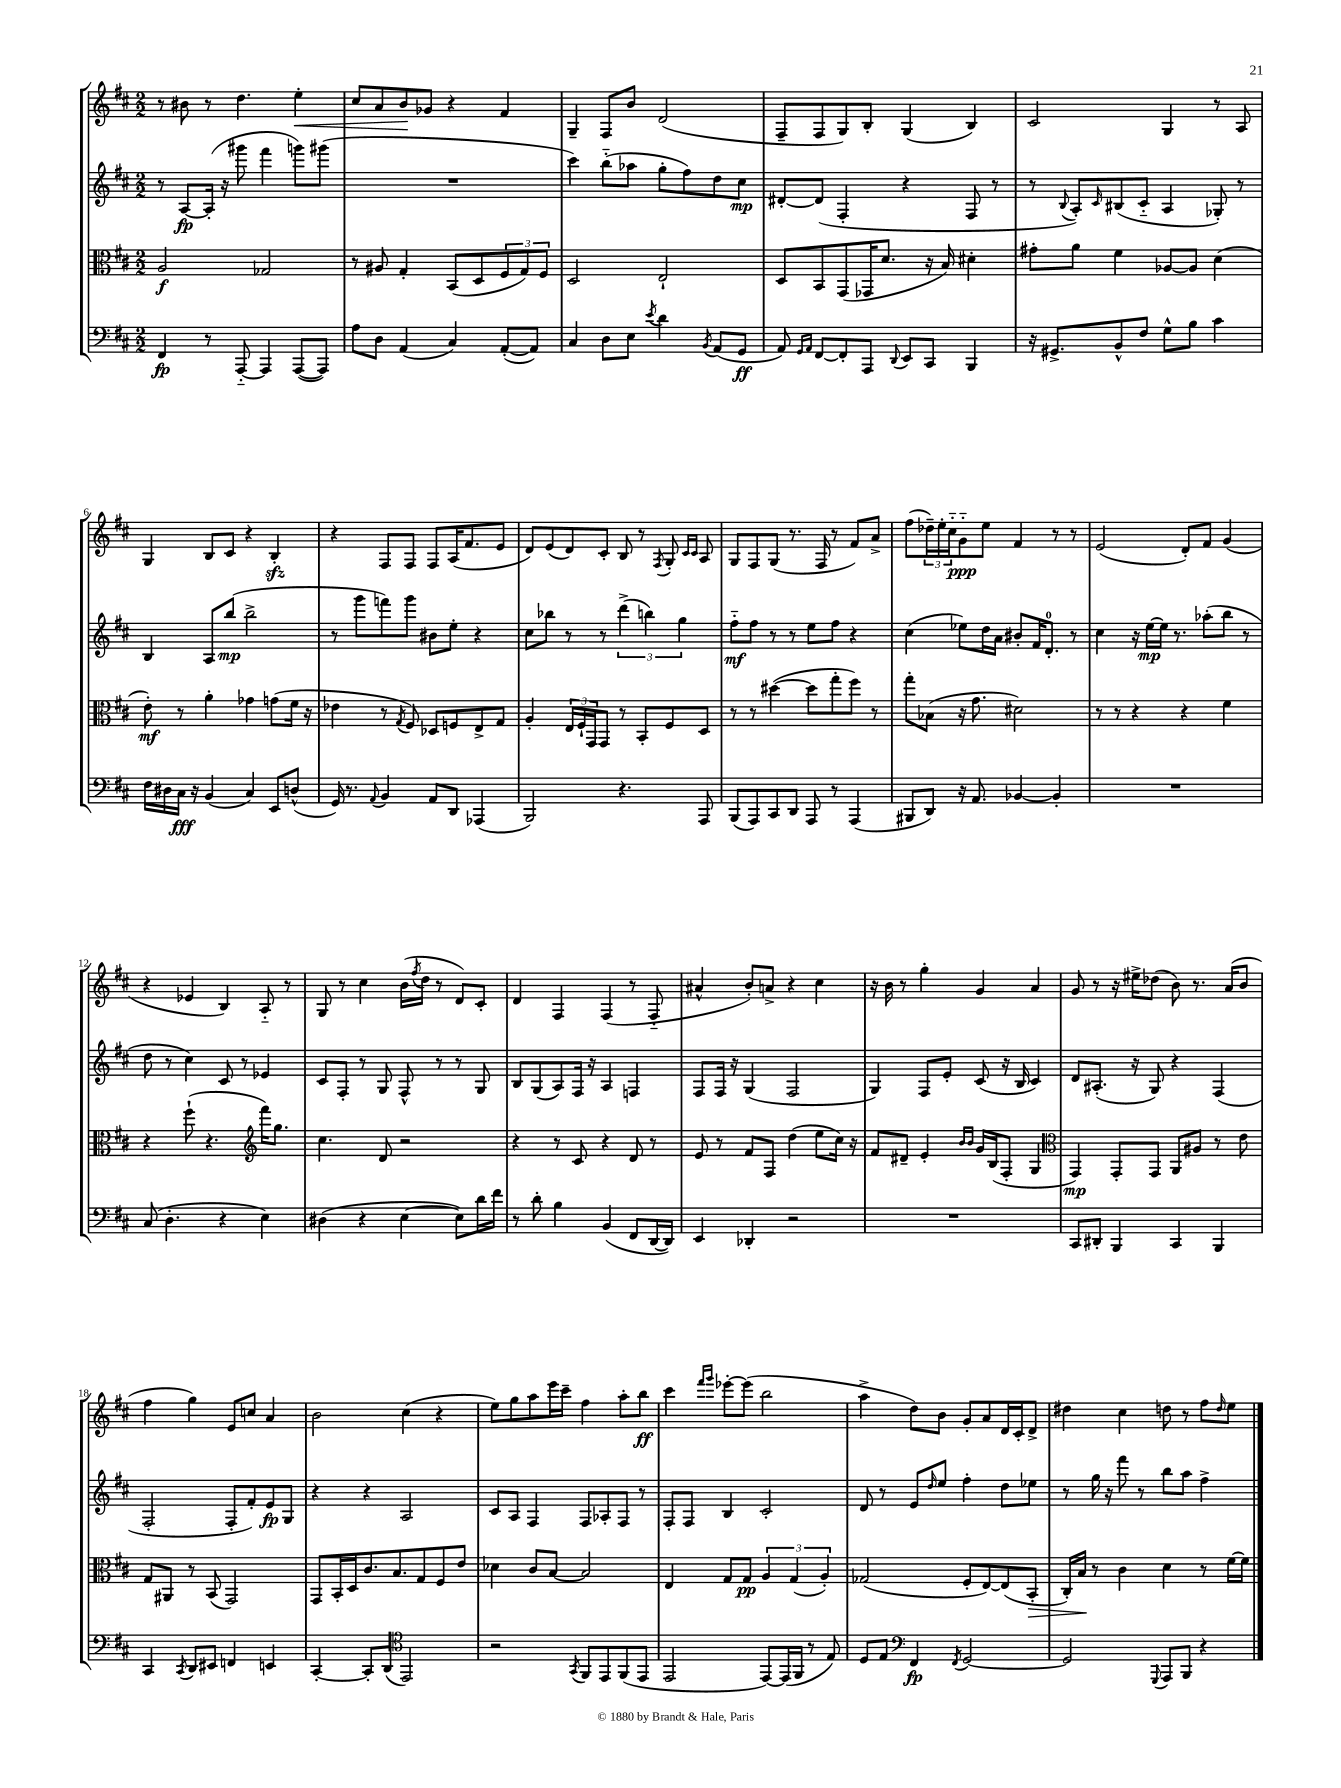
<<
\new StaffGroup <<
\new Staff = "s0" {
    \clef treble \key d \major \numericTimeSignature \time 2/2
    r8 bis'8 r8 d''4. e''4-.\< |
    cis''8 a'8 b'8\! ges'8 r4 fis'4 |
    g4-- fis8 b'8 d'2( |
    fis8-- fis8 g8) b8-. g4( b4) |
    cis'2 g4 r8 a8 |
    g4 b8 cis'8 r4 b4-.\sfz |
    r4 fis8 fis8 fis8 a16( fis'8. e'8 |
    d'8) e'8( d'8) cis'8-. b8 r8 \acciaccatura { fis8 } g8-. \grace { cis'16 cis'16 } a8 |
    g8 fis8 g8( r8. fis16 r8 fis'8) a'8-> |
    fis''8( \tuplet 3/2 { des''16--) e''16-. cis''16-_ } g'8-_\ppp e''8 fis'4 r8 r8 |
    e'2( d'8-.) fis'8 g'4( |
    r4 ees'4 b4) a8-_ r8 |
    g8 r8 cis''4 b'16( \acciaccatura { fis''8 } d''16 r8 d'8) cis'8-. |
    d'4 fis4 fis4( r8 fis8-_ |
    ais'4-^ b'8-.) a'8-> r4 cis''4 |
    r16 b'16 r8 g''4-. g'4 a'4 |
    g'8 r8 r16 eis''16-> des''8( b'8) r8. a'16( b'8 |
    fis''4 g''4) e'8 c''8 a'4 |
    b'2 cis''4( r4 |
    e''8) g''8 a''8 e'''16 cis'''16-- fis''4 a''8-. b''8\ff |
    cis'''4 \grace { fis'''16 g'''16 } ees'''8~-. ees'''8( b''2 |
    a''4-> d''8) b'8 g'8-. a'8 d'16 cis'16-. d'8-> |
    dis''4 cis''4 d''8 r8 fis''8 \grace { d''16 } e''8 \bar "|." |
}
\new Staff = "s1" {
    \clef treble \key d \major \numericTimeSignature \time 2/2
    r8 a8~\fp a16-.( r16 gis'''8 fis'''4 g'''8) gis'''8( |
    R1 |
    cis'''4) b''8-_( aes''8 g''8-. fis''8) d''8 cis''8\mp |
    dis'8~-. dis'8( fis4-. r4 fis8 r8 |
    r8 \appoggiatura { b8 } a8-.) \grace { cis'16 } bis8( cis'8-_ a4 ges8-.) r8 |
    b4 a8 b''8\mp( b''2-> |
    r8 g'''8 f'''8) g'''8 bis'8 e''8-. r4 |
    cis''8 bes''8 r8 r8 \tuplet 3/2 { d'''4->( b''4) g''4 } |
    fis''8-_\mf fis''8 r8 r8 e''8 fis''8 r4 |
    cis''4( ees''8) d''16 a'16 bis'8-. fis'16 d'8.-0-. r8 |
    cis''4 r16 e''16~\mp e''16 r8. aes''8-.( b''8 r8 |
    d''8 r8 cis''4) cis'8 r8 ees'4 |
    cis'8 fis8-. r8 g8 fis8-^ r8 r8 g8 |
    b8 g8( a8) fis16 r16 a4 f4 |
    fis8 fis16 r16 g4( fis2 |
    g4) fis8 e'8-. cis'8( r16 b16 cis'4) |
    d'8 ais8.-.( r16 g8) r4 fis4( |
    fis2-. fis8-. fis'8-.) e'8\fp g8 |
    r4 r4 a2 |
    cis'8 a8 fis4 fis8 aes8-. fis8 r8 |
    fis8-. fis8 b4 cis'2-. |
    d'8 r8 e'8 \grace { d''16 } e''8 fis''4-. d''8 ees''8 |
    r8 g''16 r16 fis'''8 r8 b''8 a''8 fis''4-> \bar "|." |
}
\new Staff = "s2" {
    \clef alto \key d \major \numericTimeSignature \time 2/2
    a2\f ges2 |
    r8 ais8 g4-. b,8( d8 \tuplet 3/2 { fis8 g8) fis8 } |
    d2 e2-! |
    d8 b,8 g,8( ges,16 d'8. r16 b16) dis'4-. |
    gis'8-. a'8 fis'4 aes8~ aes8 d'4( |
    e'8-.\mf) r8 a'4-. ges'4 g'8( fis'16 r16 |
    ees'4 r8 \acciaccatura { g8 } fis8) des8 f8 e8-> g8 |
    a4-. \tuplet 3/2 { e16 fis16-! g,16 } g,8 r8 b,8-. fis8 d8 |
    r8 r8 dis''4~( dis''8 g''8-. fis''8) r8 |
    g''8-. bes8( r16 g'8. dis'2) |
    r8 r8 r4 r4 fis'4 |
    r4 fis''8-!( r4. \clef treble fis'''16) g''8. |
    cis''4. d'8 r2 |
    r4 r8 cis'8 r4 d'8 r8 |
    e'8 r8 fis'8 fis8 d''4( e''8 cis''16) r16 |
    fis'8 dis'8-- e'4-. \grace { b'16 b'16 } g'16 b16( fis8-. g4 |
    \clef alto g,4\mp) g,8-. g,8 a,8 ais8 r8 e'8 |
    g8 ais,8 r8 b,8( g,2) |
    g,8 b,16-. d16 cis'8. b8. g8 fis8 e'8 |
    des'4 cis'8 b8~ b2 |
    e4 g8 g8\pp \tuplet 3/2 { a4 g4( a4-.) } |
    ges2( fis8-. e8~) e8( b,8-.\> |
    cis16-.) b16\! r8 cis'4 d'4 r8 fis'16~ fis'16 \bar "|." |
}
\new Staff = "s3" {
    \clef bass \key d \major \numericTimeSignature \time 2/2
    fis,4\fp r8 a,,8~-_ a,,4 a,,8~( a,,8) |
    a8 d8 a,4( cis4) a,8~-.( a,8) |
    cis4 d8 e8 \acciaccatura { e'8 } d'4 \acciaccatura { b,8 } a,8( g,8\ff |
    a,8) \grace { g,16 a,16 } fis,8~ fis,8-. a,,8 \appoggiatura { d,8 } e,8 cis,8 b,,4 |
    r16 gis,8.-> b,8-^ fis8 g8-^ b8 cis'4 |
    fis16 dis16 cis16\fff r16 b,4( cis4) e,8 d8-^( |
    g,16) r8. \appoggiatura { a,8 } b,4 a,8 d,8 aes,,4( |
    b,,2) r4. a,,8 |
    b,,8( a,,8) cis,8 d,8 a,,8 r8 a,,4( |
    bis,,8 d,8) r16 a,8. bes,4~ bes,4-. |
    R1 |
    cis8( d4.-. r4 e4) |
    dis4( r4 e4~ e8) d'16 fis'16 |
    r8 d'8-. b4 b,4( fis,8 d,16~ d,16) |
    e,4 des,4-. r2 |
    R1 |
    cis,8 dis,8-. b,,4 cis,4 b,,4 |
    cis,4 \acciaccatura { cis,8 } d,8 eis,8 f,4 e,4 |
    cis,4~-. cis,8-. d,8( \clef tenor e,2) |
    r2 \acciaccatura { g,8 } fis,8 e,8 fis,8( e,8 |
    e,2 e,8~) e,16( fis,16 r8 e8) |
    d8 e8 \clef bass fis,4\fp \acciaccatura { fis,8 } g,2~ |
    g,2 \appoggiatura { g,,8 } a,,8 b,,8 r4 \bar "|." |
}
>>
>>
